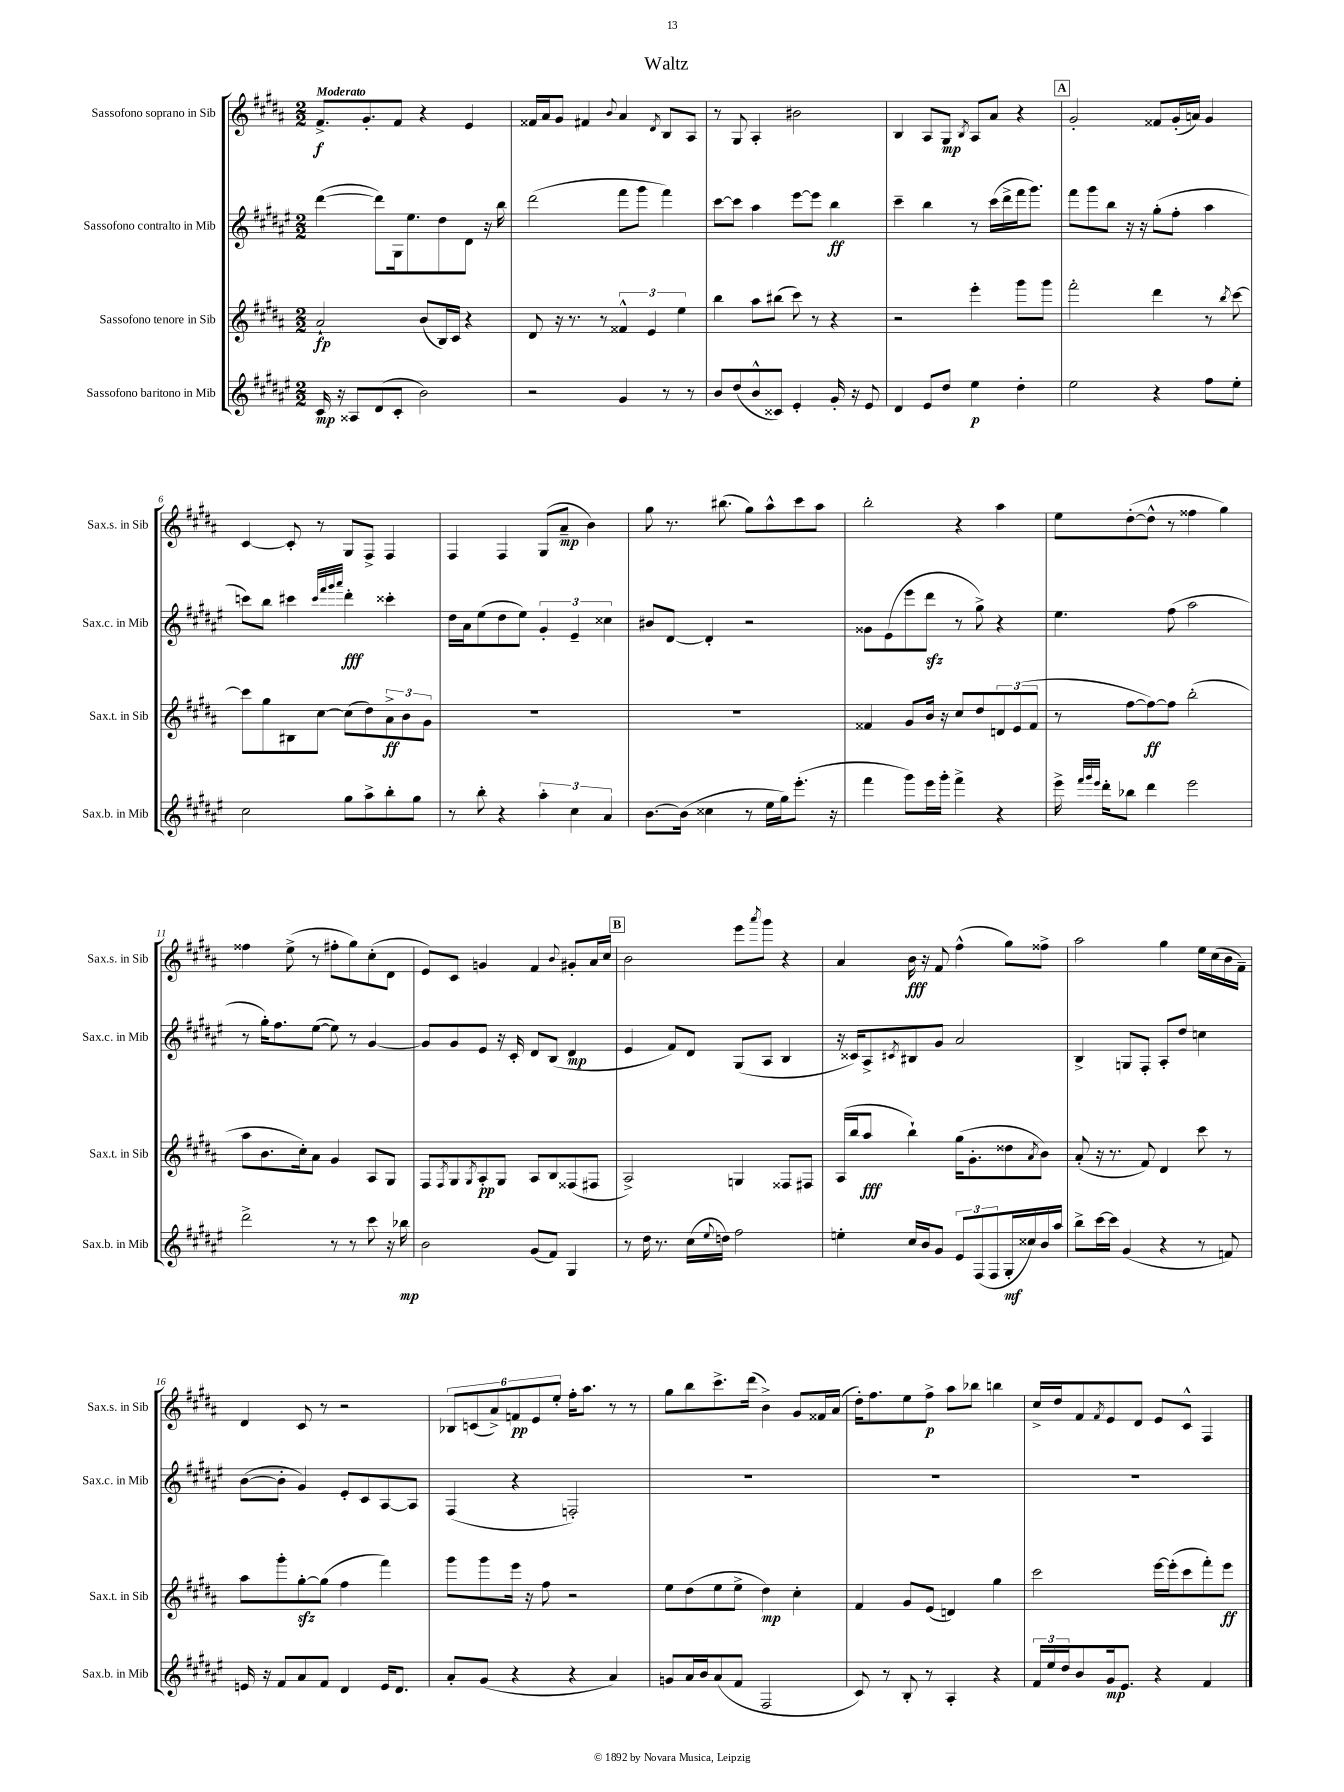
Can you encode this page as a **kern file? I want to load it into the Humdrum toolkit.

**kern	**kern	**kern	**kern
*staff4	*staff3	*staff2	*staff1
*clefG2	*clefG2	*clefG2	*clefG2
*k[f#c#g#d#a#e#]	*k[f#c#g#d#a#]	*k[f#c#g#d#a#e#]	*k[f#c#g#d#a#]
*M2/2	*M2/2	*M2/2	*M2/2
16c#/	2a#`/	([4ddd#\	8.f#^/L
16r	.	.	.
8A##/L	.	.	.
.	.	.	8.g#'/
(8d#/	.	8ddd#\]L)	.
8c#'/J	.	16G#\k	8f#/J
.	.	8.ee#\	.
2b\)	(8b/L	.	4r
.	16B/L)	8dd#\	.
.	16c#/JJ	.	.
.	4r	8d#\J	4e/
.	.	16r	.
.	.	16bb\	.
=	=	=	=
2r	8d#/	(2ddd#\	16f##/LL
.	.	.	16a#/J
.	16r	.	8g#/J
.	8.r	.	.
.	.	.	4f#/
.	8r	.	.
.	.	.	8qqb/
4g#/	6f##^^/	8fff#\L	4a#/
.	.	8ggg#\J	.
.	6e/	.	.
.	.	.	8qd#/
8r	.	4fff#\)	8B/L
.	6ee\	.	.
8r	.	.	8A#/J
=	=	=	=
8b/L	4bb\	[8ccc#\L	8r
(8dd#/	.	8ccc#\]J	8G#/
8b^^/	8aa#\L	4aa#\	4A#'/
8c##/J)	(8bb#\J	.	.
4e#'/	8ccc#\)	[8eee#\L	2b#\
.	8r	8eee#\]J	.
16g#'/	4r	4bb\	.
16r	.	.	.
8e#/	.	.	.
=	=	=	=
4d#/	2r	4ccc#~\	4B/
8e#/L	.	4bb\	8A#/L
8dd#/J	.	.	8G#/J
.	.	.	8qB/
4ee#\	4eee'\	8r	8A#/L
.	.	(16ccc#\LL	8a#/J
.	.	16ddd#^\	.
4dd#'\	8ggg#\L	16fff#\J	4r
.	.	8.ggg#\J)	.
.	8ggg#\J	.	.
=	=	=	=
2ee#\	2fff#'\	8fff#\L	2g#'/
.	.	8ggg#\	.
.	.	8bb\J	.
.	.	16r	.
.	.	16r	.
4r	4ddd#\	(8gg#'\L	8f##/L
.	.	8ff#'\J	(16g#'/L
.	.	.	16a/JJ)
8ff#\L	8r	4aa#\	4g#/
.	8qbb/	.	.
8ee#'\J	[8ccc#\	.	.
=	=	=	=
2cc#\	8ccc#\]L	8ccc\L)	[4c#/
.	8gg#\	8bb\J	.
.	8B#\	4ccc#\	8c#'/]
.	[8cc#\J	.	8r
.	.	32qqccc#/LLL	.
.	.	32qqfff#/	.
.	.	32qqggg#/	.
.	.	32qqaaa#/JJJ	.
8gg#\L	(8cc#\]L	4ddd#'\	8G#/L
8aa#^\	8dd#\)	.	8F#^/J
8bb'\	12a#^\	4ccc##'\	4F#/
.	12b\	.	.
8gg#\J	.	.	.
.	12g#\J	.	.
=	=	=	=
8r	1r	16dd#\LL	4F#/
.	.	16a#\J	.
8bb'\	.	(8ee#\	.
4r	.	8dd#\	4F#/
.	.	8ee#\J)	.
6aa#'\	.	6g#'/	(8G#/L
.	.	.	8a#~/J
6cc#\	.	6e#~/	.
.	.	.	4b\)
6a#/	.	6cc##\	.
=	=	=	=
[8.b\L	1r	8b#/L	8gg#\
.	.	[8d#/J	8.r
(16b\]Jk	.	.	.
4cc##\	.	4d#'/]	.
.	.	.	(8.bb#\
8r	.	2r	8gg#\L)
16ee#\LL	.	.	8aa#^^\
16gg#\J)	.	.	.
(8.eee#'\J	.	.	8ccc#\
.	.	.	8aa#\J
16r	.	.	.
=	=	=	=
4fff#\	4f##/	8g##\L	2bb'\
.	.	(8e#\	.
8ggg#\L)	8g#/L	8eee#\	.
16eee#\L	16b/Jk	8ddd#\J	.
16ggg#'\JJ	16r	.	.
4fff#^\	8cc#/L	8r	4r
.	8dd#/	8gg#^\)	.
4r	12d/	4r	4aa#\
.	(12e/	.	.
.	12f##/J	.	.
=	=	=	=
16eee#^\	8r	4.ee#\	8ee\L
32qqfff#/LLL	.	.	.
32qqggg#/	.	.	.
32qqeee#/JJJ	.	.	.
16ddd#'\LK	.	.	.
8bb-\J	[8ff#\L	.	([8dd#'\
4ddd#\	8ff#\_)	.	8dd#^^\]J
.	8ff#\]J	(8ff#\	8r
2eee#\	(2bb'\	2aa#\	4ff##\
.	.	.	4gg#\)
=	=	=	=
2ddd#^\	8aa#\L	8r	4ff##\
.	8.b\	16gg#'\LK)	.
.	.	8.ff#\	.
.	.	.	(8ee^\
.	16cc#'\k)	.	.
.	8a#\J	([8ee#\J	8r
8r	4g#/	8ee#\])	8ff#'\L
8r	.	8r	8gg#\)
8ccc#\	8A#/L	[4g#/	(8cc#'\
16r	8G#/J	.	8d#\J
16bb-\	.	.	.
=	=	=	=
2b\	8F#/L	8g#/]L	8e/L)
.	8qF#/	.	.
.	8G#/	8g#/	8c#/J
.	8qG#/	.	.
.	8A#'/	8e#/J	4g/
.	8G#/J	16r	.
.	.	16c#'/	.
(8g#/L	8A#/L	8d#/L	4f#/
8f#/J)	8B/	(8B/J	.
.	.	.	8qqb/
4G#/	(8F##/	4d#/	8g#'/L
.	8F#/J	.	16a#/L
.	.	.	16cc#/JJ
=	=	=	=
8r	2A#^/)	4e#/	2b\
16dd#\	.	.	.
8.r	.	.	.
.	.	8f#/L)	.
(16cc#\LL	.	8d#/J	.
8qqee#/	.	.	.
16dd\JJ)	.	.	.
2ff#\	4G/	(8G#/L	8eee\L
.	.	.	8qaaa#/
.	.	8A#/J	8ggg#\J
.	8F##/L	4B/	4r
.	8F#/J	.	.
=	=	=	=
4ee'\	(16A#/LL	16r	4a#/
.	16bb/J	16c##/LK)	.
.	8aa#/J	8A#^/	.
.	.	8qc#/	.
16cc#/LL	4bb`\)	8B#/	16b\
16b/J	.	.	16r
8g#/J	.	8g#/J	8f#/
12e#/L	(16gg#\LK	2a#/	(4ff#^^\
.	8.g#'\	.	.
(12F#/	.	.	.
12F#/	.	.	.
16G#'/L	8dd##\	.	8gg#\L)
16cc##/)	.	.	.
.	8qa#/	.	.
16b/	8b\J)	.	8ff##^\J
16aa#/JJ	.	.	.
=	=	=	=
8bb^\L	(8a#'/	4B^/	2aa#\
[16ccc#\L	16r	.	.
16ccc#\]JJ	8.r	.	.
(4g#/	.	8G/L	.
.	8f#/)	8F#'/J	.
4r	4d#/	8A#'/L	4gg#\
.	.	8dd#/J	.
8r	8ccc#\	4cc\	16ee\LL
.	.	.	(16cc#\
8f/)	8r	.	16b\
.	.	.	16f#~\JJ)
=	=	=	=
16e/	8aa#\L	([8b\L	4d#/
16r	.	.	.
8f#/L	8ggg#'\	8b'\]J	.
8a#/	[8gg#'\	4g#/)	8c#/
8f#/J	(8gg#\]J	.	8r
4d#/	4ff#\	8e#'/L	2r
.	.	8c#/	.
16e/LK	4fff#\)	[8A#/	.
8.d#/J	.	.	.
.	.	8A#/]J	.
=	=	=	=
8a#'/L	8ggg#\L	(4F#/	12B-/L
.	.	.	(12c/
(8g#/J	8ggg#\	.	.
.	.	.	12a#^/)
4r	16eee\Jk	4r	12f/
.	16r	.	.
.	.	.	12e/
.	8ff#\	.	.
.	.	.	12ee'/J
4r	2r	2F'/)	16ff#'\LK
.	.	.	8.aa#\J
4a#/)	.	.	8r
.	.	.	8r
=	=	=	=
8g/L	8ee\L	1r	8gg#\L
16a#/L	(8dd#\	.	8bb\
16b/J	.	.	.
(8a#/	8ee\	.	8.ccc#^\
8f#/J	8ee^\J	.	.
.	.	.	(16ddd#\Jk
2F#/	4dd#\)	.	4b^\)
.	4cc#'\	.	8g#/L
.	.	.	16f##/L
.	.	.	(16a#/JJ
=	=	=	=
8c#/)	4f#/	1r	16dd#'\LK)
.	.	.	8.ff#\
8r	.	.	.
8B'/	8g#/L	.	8ee\
8r	(8e/J	.	8ff#^\J
4A#'/	4d/)	.	8aa#\L
.	.	.	8bb-\J
4r	4gg#\	.	4bb\
=	=	=	=
24f#/LL	2ccc#\	1r	16cc#^/LL
24ee#/	.	.	.
.	.	.	16dd#/J
24dd#/J	.	.	.
8b/	.	.	8f#/
.	.	.	8qf#/
16g#/k	.	.	8e/
8.e#/J	.	.	.
.	.	.	8d#/J
4r	[16eee\LL	.	8e/L
.	(16eee'\]J	.	.
.	8ccc#\	.	8c#^^/J
4f#/	8fff#'\)	.	4F#/
.	8eee\J	.	.
==	==	==	==
*-	*-	*-	*-
